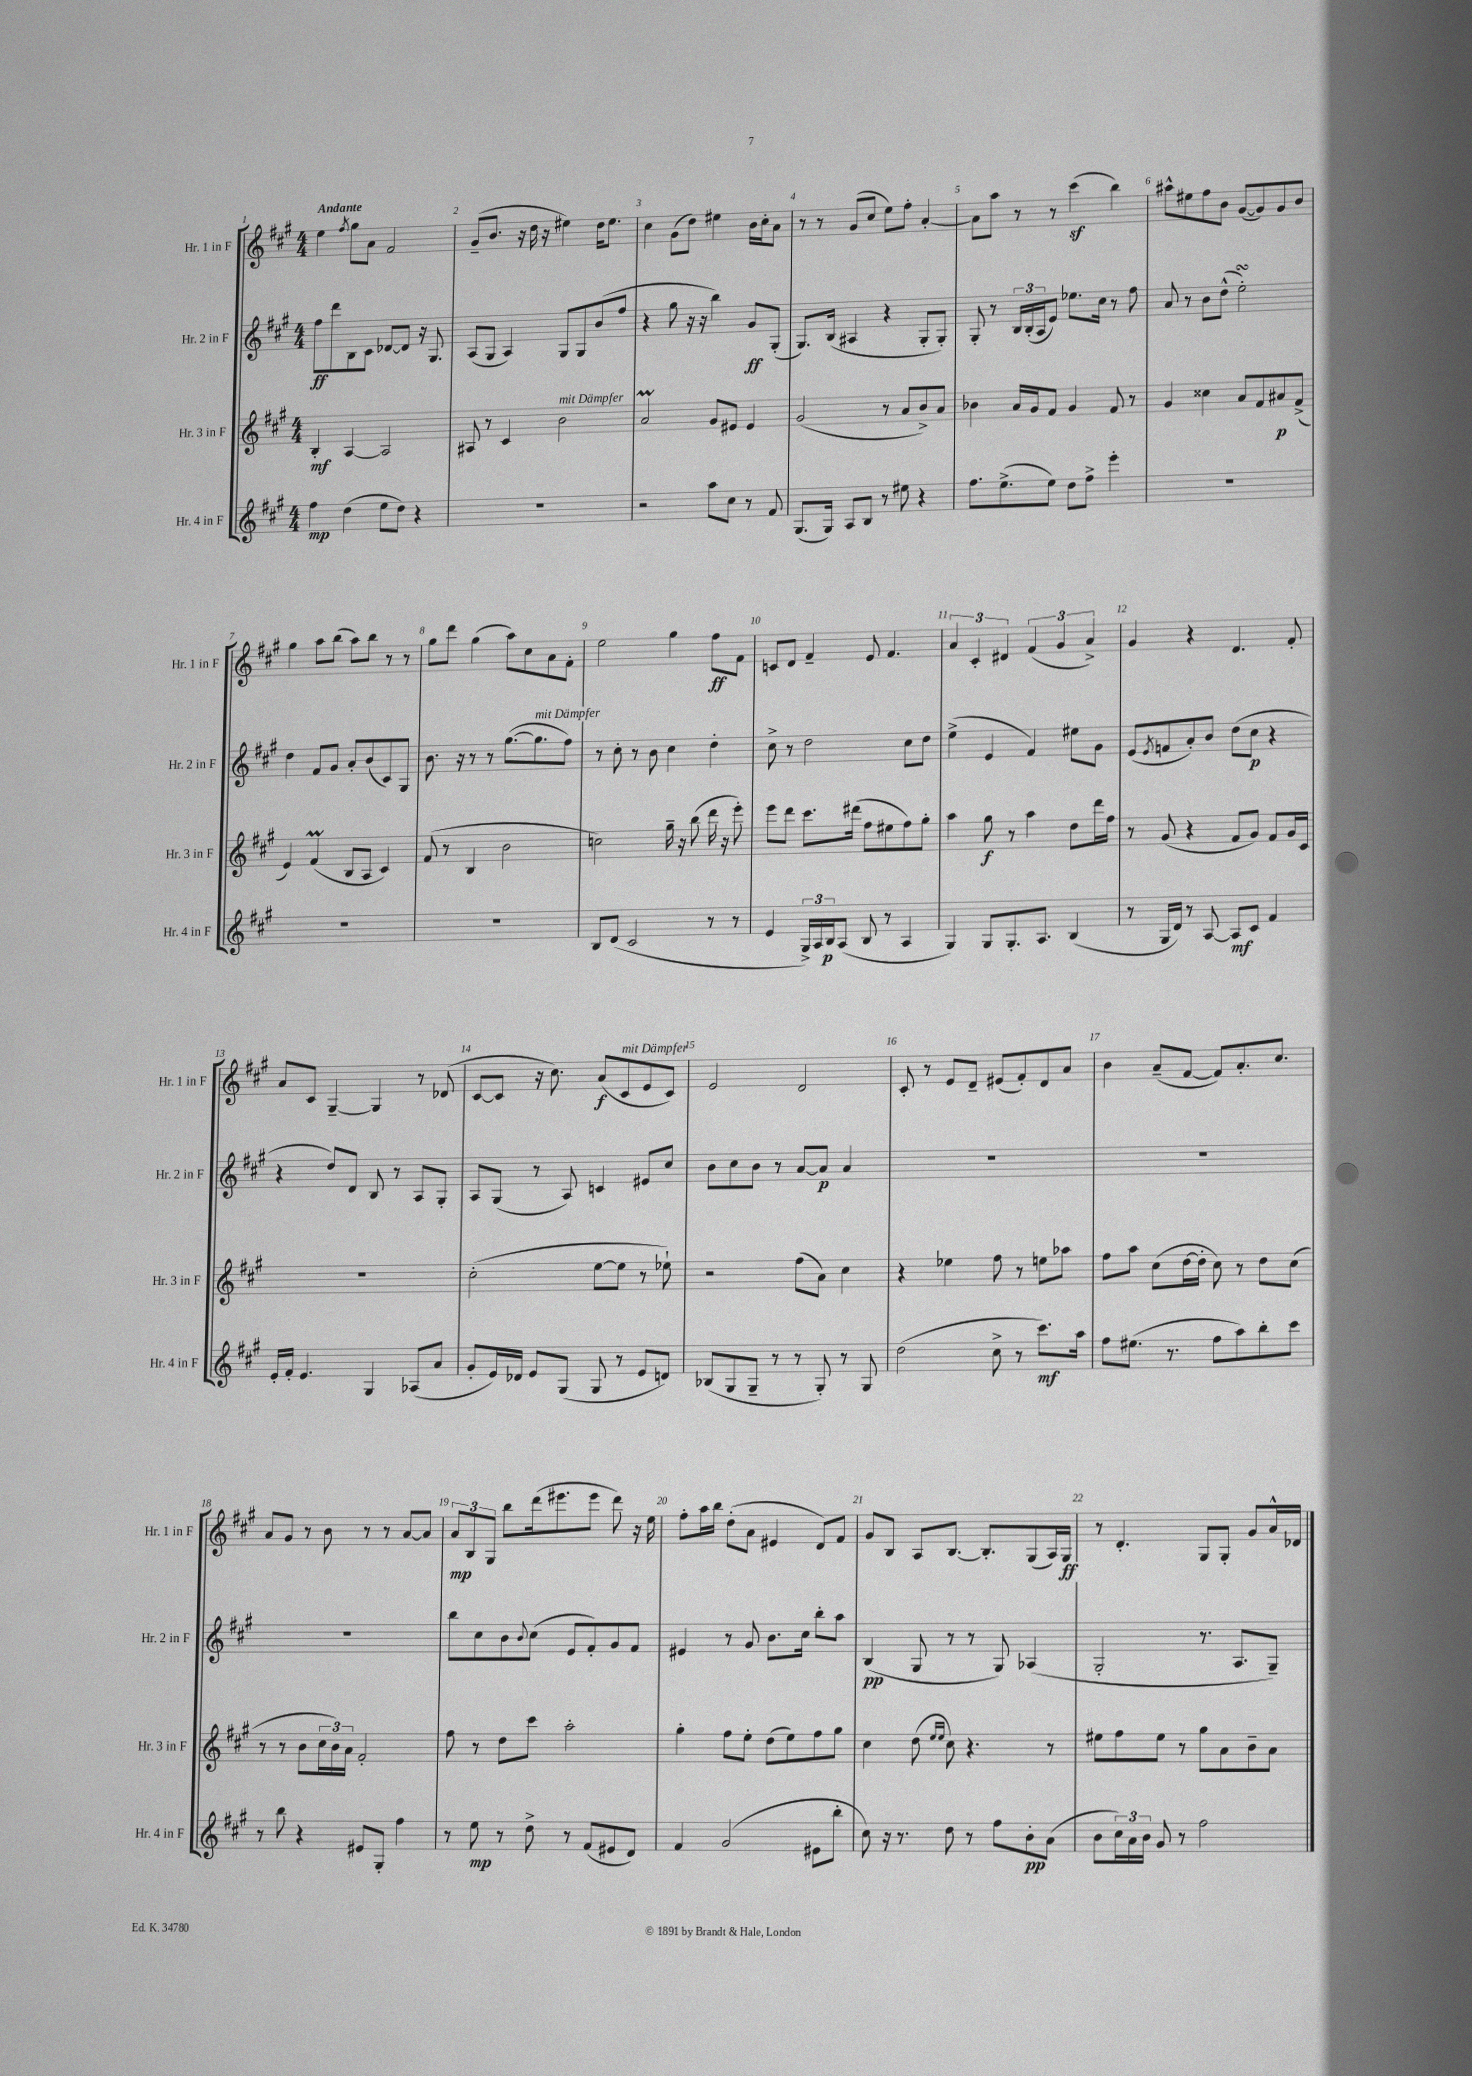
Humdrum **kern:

**kern	**kern	**kern	**kern
*staff4	*staff3	*staff2	*staff1
*clefG2	*clefG2	*clefG2	*clefG2
*k[f#c#g#]	*k[f#c#g#]	*k[f#c#g#]	*k[f#c#g#]
*M4/4	*M4/4	*M4/4	*M4/4
4ff#	4B'	8ff#	4ee
.	.	8ddd	.
.	.	.	8qff#
(4dd	[4A	8B	8gg#
.	.	8c#	8a
8ee	2A]	[8d-	2f#
8dd)	.	8d-]	.
4r	.	16r	.
.	.	8.G#	.
=	=	=	=
1r	8A#	(8A	(8g#~
.	8r	8G#	8.b
.	4c#	4A)	.
.	.	.	16r
.	.	.	16dd
.	.	.	16r
.	2b	8G#	4ee#)
.	.	8G#	.
.	.	(8b	16dd
.	.	.	8.ee#
.	.	8ff#	.
=	=	=	=
2r	2a	4r	4cc#
.	.	8gg#	(8g#
.	.	16r	8dd)
.	.	16r	.
8aa	8g#	4bb)	4ee#
8cc#	8e#	.	.
8r	4e#	8g#	16b
.	.	.	16cc#'
8f#	.	(8G#'	8a
=	=	=	=
(8.G#	(2g#	8.G#)	8r
.	.	.	8r
16G#)	.	(16B	.
8A	.	4A#	(8g#
8B	.	.	8cc#
8r	8r	4r	8ee)
8ee#	8a	.	8ff#'
4r	8b^)	8G#'	[4a'
.	8a	8G#')	.
=	=	=	=
8.ff#	4b-	8G#'	8a]
.	.	8r	8aa
(8.ee^	.	.	.
.	16a	24B	8r
.	.	(24B'	.
.	16g#	.	.
.	.	24A	.
8ee)	8f#	8e)	8r
8dd	4g#	8.ee-	(4ccc#
8ff#^	.	.	.
.	.	16cc#	.
4eee'	8f#	8r	4bb)
.	8r	8ff#	.
=	=	=	=
1r	4g#	8a	8aa#^^
.	.	8r	8ee#
.	4cc##	8b	8ff#
.	.	(8dd^^	8b
.	8a	2ee')	([8g#
.	8f#	.	8g#])
.	8a#	.	8g#
.	(8f#^	.	8b
=	=	=	=
1r	4e)	4dd	4gg#
.	(4f#	8f#	8aa
.	.	8g#	(8bb
.	8B	8a'	8aa)
.	8A	(8b	8bb
.	4c#)	8c#)	8r
.	.	8G#	8r
=	=	=	=
1r	(8f#	8.b	8gg#
.	8r	.	8ddd
.	.	16r	.
.	4B	8r	(4gg#
.	.	8r	.
.	2b	([8.gg#	8aa)
.	.	.	8cc#
.	.	8.gg#]	.
.	.	.	8a
.	.	8ff#)	8f#'
=	=	=	=
8B	2cc)	8r	2ee
(8d	.	8cc#'	.
2c#	.	8r	.
.	.	8b	.
.	16gg#~	4cc#	4gg#
.	16r	.	.
.	(8bb	.	.
8r	16ddd	4dd'	8ff#
.	16r	.	.
8r	8eee')	.	8f#
=	=	=	=
4e	8eee	8cc#^	8c
.	8ddd	8r	8d
24G#^)	8.ccc#	2dd	4f#~
24A	.	.	.
24B	.	.	.
(8A	.	.	.
.	(16ddd#	.	.
8B	8ff#	.	8e
8r	8ee#	.	4.f#
4A	8ff#)	8cc#	.
.	8gg#'	8dd	.
=	=	=	=
4G#)	4aa	(4ee^	6a
.	.	.	6c#'
8G#	8gg#	4e	.
.	.	.	6d#
8.G#'	8r	.	.
.	4aa	4f#)	(6f#
8.A	.	.	.
.	.	.	6g#
(4B	8dd	8ee#	.
.	.	.	6a^)
.	16ddd	8g#	.
.	16ff#	.	.
=	=	=	=
8r	8r	(8e	4g#
.	.	8qe	.
16G#	(8g#	8f	.
16d)	.	.	.
8r	4r	8a')	4r
[8A	.	8b	.
8A]	8f#	(8dd	4.d
8c#	8g#)	8cc#	.
4f#	8f#	4r	.
.	16g#	.	8f#'
.	16c#	.	.
=	=	=	=
16e'	1r	4r	8a
16f#'	.	.	.
4.e	.	.	8c#
.	.	8dd)	[4G#~
.	.	8d	.
4G#	.	8B	4G#]
.	.	8r	.
(8A-	.	8A	8r
8a	.	8G#'	(8d-
=	=	=	=
8g#'	(2cc#'	8A	[8c#
16e)	.	(8G#	8c#]
16d-	.	.	.
8e	.	8r	16r
.	.	.	8.cc#)
(8G#	.	8A)	.
8G#	[8ee	4c	(8a
8r	8ee]	.	8c#
8e	8r	8e#	8e
8d)	8ee-`)	8cc#	8c#)
=	=	=	=
(8B-	2r	8b	2e
8G#	.	8cc#	.
8G#~	.	8b	.
8r	.	8r	.
8r	(8ff#	[8a	2d
8G#')	8a)	8a]	.
8r	4cc#	4a	.
8G#	.	.	.
=	=	=	=
(2dd	4r	1r	8c#'
.	.	.	8r
.	4ee-	.	8e
.	.	.	8d~
8cc#^	8ff#	.	(8e#
8r	8r	.	8f#')
8.ccc#)	8ee	.	8d
.	8aa-	.	8a
16aa	.	.	.
=	=	=	=
8ff#	8ff#	1r	4b
(8.ee#	8aa	.	.
.	(8cc#	.	(8a~
8.r	.	.	.
.	[16dd	.	[8f#
.	16dd']	.	.
8ff#	8cc#)	.	8f#])
8aa)	8r	.	8.a'
8bb'	8dd	.	.
.	.	.	8.cc#
8ccc#	(8cc#	.	.
=	=	=	=
8r	8r	1r	8a
8bb	8r	.	8g#
4r	8b	.	8r
.	24cc#	.	8b
.	24b)	.	.
.	24a	.	.
8e#	2f#'	.	8r
8G#'	.	.	8r
4ff#	.	.	[8a
.	.	.	8a]
=	=	=	=
8r	8ff#	8bb	12a
.	.	.	12B
8ee	8r	8cc#	.
.	.	.	12G#
8r	8dd	8b	8bb
.	.	8qqb	.
8dd^	8ccc#	(8cc#	(16ddd
.	.	.	8.eee#
8r	2aa'	8e	.
(8f#	.	8f#')	8eee#
8e#	.	8g#	8ddd)
8d)	.	8f#	16r
.	.	.	16ee
=	=	=	=
4f#	4gg#'	4e#	8ff#'
.	.	.	16aa
.	.	.	16bb
(2g#	8ff#	8r	(8dd'
.	8ee'	8g#	8a
.	(8dd	8.b	4e#
.	8ee)	.	.
.	.	16cc#	.
8e#	8ff#	8bb'	8d)
8bb'	8gg#	8aa	8f#
=	=	=	=
8cc#)	4cc#	(4B	8g#
16r	.	.	8B
8.r	.	.	.
.	(8dd	8G#	8A
.	16qqee	.	.
.	16qqee	.	.
8dd	8cc#)	8r	[8.B
8r	4.r	8r	.
.	.	.	8.B']
8ff#	.	8G#)	.
8b'	.	(4A-	(8G#
(8a	8r	.	16A)
.	.	.	16G#
=	=	=	=
8b	8ee#	2G#'	8r
24cc#)	8ff#	.	4.d'
24a	.	.	.
24b	.	.	.
8g#	8ee#	.	.
8r	8r	.	.
2ff#	8gg#	8.r	8G#
.	8a	.	8G#'
.	.	8.A	.
.	8b~	.	8g#
.	8a	8G#~)	16a^^
.	.	.	16d-
==	==	==	==
*-	*-	*-	*-
